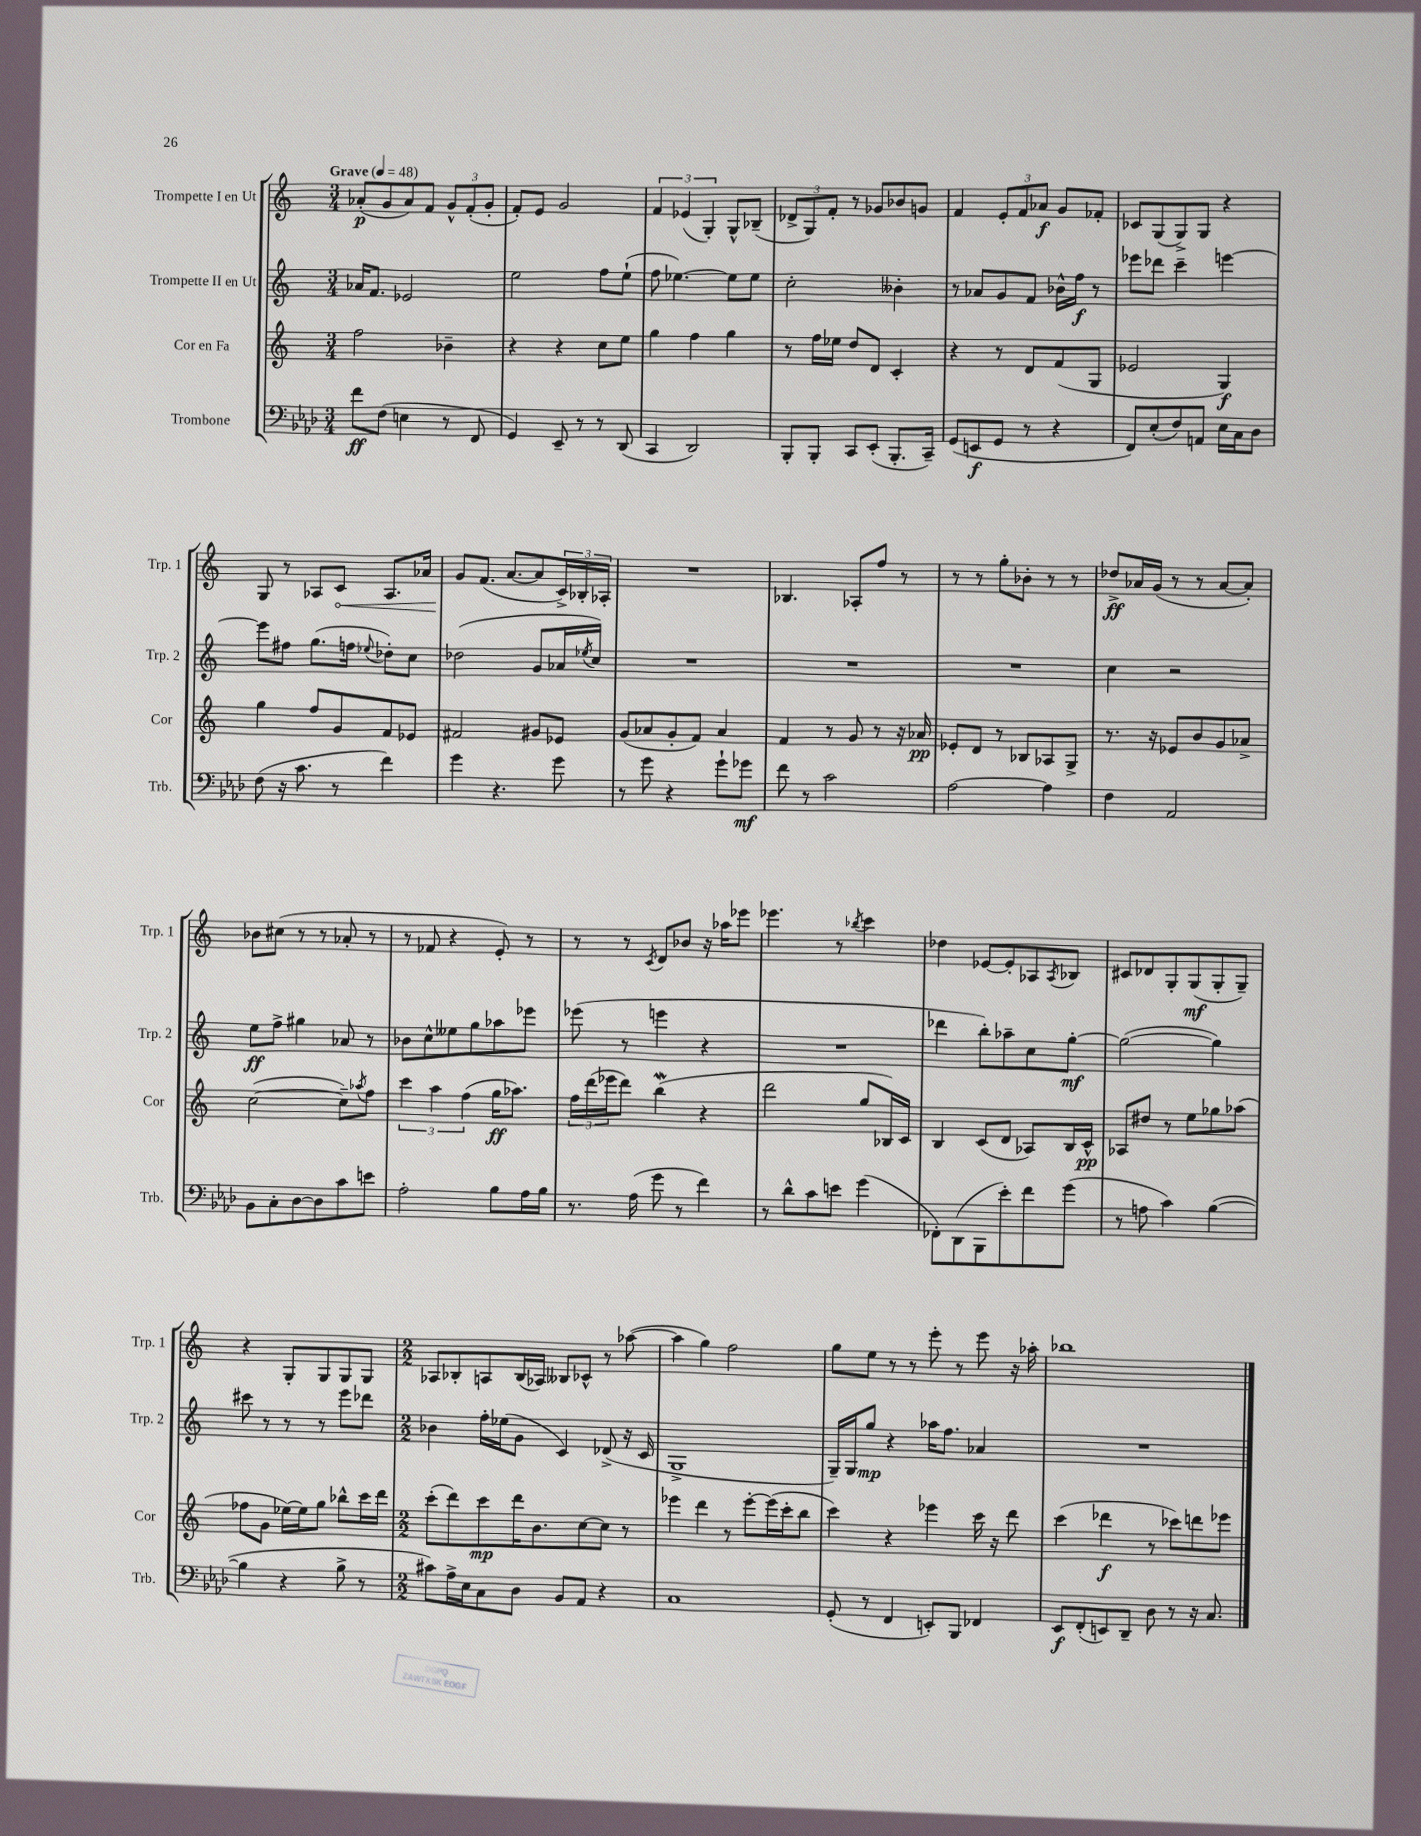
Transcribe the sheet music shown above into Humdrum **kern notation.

**kern	**dynam	**kern	**dynam	**kern	**dynam	**kern	**dynam
*part4	*part4	*part3	*part3	*part2	*part2	*part1	*part1
*staff4	*staff4	*staff3	*staff3	*staff2	*staff2	*staff1	*staff1
*I"Trombone	*	*I"Cor en Fa	*	*I"Trompette II en Ut	*	*I"Trompette I en Ut	*
*I'Trb.	*	*I'Cor	*	*I'Trp. 2	*	*I'Trp. 1	*
*clefF4	*	*clefG2	*	*clefG2	*	*clefG2	*
*k[b-e-a-d-]	*	*k[]	*	*k[]	*	*k[]	*
*M3/4	*	*M3/4	*	*M3/4	*	*M3/4	*
*MM48	*	*MM48	*	*MM48	*	*MM48	*
=1	=1	=1	=1	=1	=1	=1	=1
!	!	!	!	!	!	!LO:TX:a:B:t=Grave	!
8f\L	ff	2ff\	.	16a-X/KL	.	(8a-X'/L	p
.	.	.	.	8.f/J	.	.	.
(8F\J	.	.	.	.	.	8g/	.
4En\	.	.	.	2e-X/	.	8a-/)	.
.	.	.	.	.	.	8f/J	.
8r	.	4b-X~\	.	.	.	12g^^/L	.
.	.	.	.	.	.	(12f'/	.
8FF/	.	.	.	.	.	.	.
.	.	.	.	.	.	12g'/J	.
=2	=2	=2	=2	=2	=2	=2	=2
4GG/)	.	4r	.	2ee\	.	8f'/L)	.
.	.	.	.	.	.	8e/J	.
8EE-~/	.	4r	.	.	.	2g/	.
8r	.	.	.	.	.	.	.
8r	.	8cc\L	.	8ff\L	.	.	.
(8DD-/	.	8ee\J	.	(8ee`\J	.	.	.
=3	=3	=3	=3	=3	=3	=3	=3
4CC/	.	4gg\	.	8ff\	.	6f/	.
.	.	.	.	[4.ee-X\)	.	.	.
.	.	.	.	.	.	(6e-X/	.
2DD-/)	.	4ff\	.	.	.	.	.
.	.	.	.	.	.	6G'/)	.
.	.	4gg\	.	8ee-\L]	.	8G^^/L	.
.	.	.	.	8ee-\J	.	(8B-X~/J	.
=4	=4	=4	=4	=4	=4	=4	=4
8BBB-'/L	.	8r	.	2cc'\	.	12d-X^/L	.
.	.	.	.	.	.	12G/)	.
8BBB-'/J	.	16ff\LL	.	.	.	.	.
.	.	.	.	.	.	12f'/J	.
.	.	16ee-X\JJ	.	.	.	.	.
8CC/L	.	8dd/L	.	.	.	8r	.
(8EE-'/J	.	8d/J	.	.	.	8g-X/L	.
8.BBB-'/L	.	4c'/	.	4b--X'\	.	8b-X/	.
.	.	.	.	.	.	8gn/J	.
16CC~/Jk)	.	.	.	.	.	.	.
=5	=5	=5	=5	=5	=5	=5	=5
(8GG/L	.	4r	.	8r	.	4f/	.
8EEn/	f	.	.	8a-X/L	.	.	.
8GG/J	.	8r	.	8g/	.	12e'/L	.
.	.	.	.	.	.	12f/	.
8r	.	8d/L	.	8f/J	.	.	.
.	.	.	.	.	.	12a-X/J	f
4r	.	(8f/	.	16b-X^^\LL	.	8g/L	.
.	.	.	.	16ff\JJ	f	.	.
.	.	8G/J	.	8r	.	8f-X'/J	.
=6	=6	=6	=6	=6	=6	=6	=6
8FF/L)	.	2e-X/	.	8eee-X\L	.	8c-X/L	.
(8E-'/	.	.	.	8ddd-X\J	.	(8G/	.
8F/)	.	.	.	4ccc~\	.	8G^/)	.
8AAn/J	.	.	.	.	.	8G/J	.
16E-\LL	.	4G/)	f	[4eeen\	.	4r	.
16C\J	.	.	.	.	.	.	.
8D-\J	.	.	.	.	.	.	.
!!LO:LB:g=z
=7	=7	=7	=7	=7	=7	=7	=7
(8F\	.	4gg\	.	8eee\L]	.	8G/	.
16r	.	.	.	8ff#X\J	.	8r	.
8.c\	.	.	.	.	.	.	.
.	.	8ff/L	.	(8.gg\L	.	8A-X/L	.
!	!	!	!	!	!	!	!LO:HP:b
8r	.	8g/	.	.	.	8c/J	<
.	.	.	.	16ffn\Jk	.	.	.
.	.	.	.	8qqee-X/	.	.	.
4f\)	.	8f/	.	8dd-X'\L)	.	8.A-/L	.
.	.	8e-X/J	.	8cc\J	.	.	.
.	.	.	.	.	.	16a-X/Jk	.
=8	=8	=8	=8	=8	=8	=8	=8
4g\	.	2f#X/	.	(2dd-X\	.	8g/L	.
.	.	.	.	.	.	(8.f/J	[
4.r	.	.	.	.	.	.	.
.	.	.	.	.	.	[8.a/L	.
.	.	8g#X/L	.	8g/L	.	8a/]	.
8g\	.	8e-X/J	.	16a-X/L	.	24c^/L)	.
.	.	.	.	.	.	24B-X'/	.
.	.	.	.	8qee-X/	.	.	.
.	.	.	.	16cc/JJ)	.	.	.
.	.	.	.	.	.	24A-X'/JJ	.
=9	=9	=9	=9	=9	=9	=9	=9
8r	.	(8g/L	.	2.r	.	2.r	.
8g\	.	8a-X/	.	.	.	.	.
4r	.	8g'/	.	.	.	.	.
.	.	8f/J)	.	.	.	.	.
8g`\L	.	4a-/	.	.	.	.	.
8g-X\J	mf	.	.	.	.	.	.
=10	=10	=10	=10	=10	=10	=10	=10
8f\	.	4f/	.	2.r	.	4.B-X/	.
8r	.	.	.	.	.	.	.
2c\	.	8r	.	.	.	.	.
.	.	8g/	.	.	.	8A-X'/L	.
.	.	8r	.	.	.	8ff/J	.
.	.	16r	.	.	.	8r	.
.	.	16a-X/	pp	.	.	.	.
=11	=11	=11	=11	=11	=11	=11	=11
[2A-\	.	8e-X'/L	.	2.r	.	8r	.
.	.	8d/J	.	.	.	8r	.
.	.	8r	.	.	.	8gg'\L	.
.	.	8B-X/L	.	.	.	8b-X'\J	.
4A-\]	.	8A-X/	.	.	.	8r	.
.	.	8G^/J	.	.	.	8r	.
=12	=12	=12	=12	=12	=12	=12	=12
4F\	.	8.r	.	4cc\	.	8dd-X^/L	ff
.	.	.	.	.	.	16a-X/L	.
.	.	16r	.	.	.	(16g/JJ	.
2AA-/	.	8e-X/L	.	2r	.	8r	.
.	.	8b/	.	.	.	8r	.
.	.	8g/	.	.	.	[8a-/L	.
.	.	8a-X^/J	.	.	.	8a-'/J])	.
!!LO:LB:g=z
=13	=13	=13	=13	=13	=13	=13	=13
8BB-\L	.	([2cc\	.	8ee\L	ff	8b-X\L	.
8C'\	.	.	.	8ff^\J	.	(8cc#X\J	.
[8D-\	.	.	.	4gg#X\	.	8r	.
8D-\]	.	.	.	.	.	8r	.
8c\	.	8cc~\L])	.	8a-X/	.	8a-X'/	.
.	.	8qaa-X/	.	.	.	.	.
8en\J	.	8ff\J	.	8r	.	8r	.
=14	=14	=14	=14	=14	=14	=14	=14
2A-'\	.	6ccc\	.	8b-X\L	.	8r	.
.	.	.	.	8cc^^\	.	8f-X/	.
.	.	6aa\	.	.	.	.	.
.	.	.	.	8ee--X\	.	4r	.
.	.	(6ff\	.	.	.	.	.
.	.	.	.	8gg\	.	.	.
8B-\L	.	16gg\KL	ff	8aa-X\	.	8e'/)	.
.	.	8.aa-X\J)	.	.	.	.	.
16A-\L	.	.	.	8eee-X\J	.	8r	.
16B-\JJ	.	.	.	.	.	.	.
=15	=15	=15	=15	=15	=15	=15	=15
8.r	.	24ff\LL	.	(8eee-X\	.	8r	.
.	.	(24ddd\	.	.	.	.	.
.	.	24eee-X\J	.	.	.	.	.
.	.	8ddd\J)	.	8r	.	8r	.
(16A-\	.	.	.	.	.	.	.
.	.	.	.	.	.	8qc/	.
8g\	.	(4bbW\	.	4eeen\	.	8d/L	.
8r	.	.	.	.	.	8b-X/J	.
4f\)	.	4r	.	4r	.	16r	.
.	.	.	.	.	.	16aa-X\KL	.
.	.	.	.	.	.	8eee-X\J	.
=16	=16	=16	=16	=16	=16	=16	=16
8r	.	2ddd\	.	2.r	.	4.eee-X\	.
8d-^^\L	.	.	.	.	.	.	.
8c\	.	.	.	.	.	.	.
8en\J	.	.	.	.	.	8r	.
.	.	.	.	.	.	8qbb-X/	.
(4g\	.	8gg/L	.	.	.	4ccc\	.
.	.	16B-X/L)	.	.	.	.	.
.	.	16c/JJ	.	.	.	.	.
=17	=17	=17	=17	=17	=17	=17	=17
8FF-X'\L)	.	4B/	.	4ddd-X\	.	4dd-X\	.
(8DD-\	.	.	.	.	.	.	.
8BBB-\	.	(8c/L	.	8bb'\L)	.	[8e-X/L	.
8e-'\)	.	8d/J	.	8aa-X~\	.	8e-'/]	.
8f\	.	8A-X/L)	.	8cc\	.	8A-X/	.
.	.	.	.	.	.	8qA-/	.
(8g\J	.	16B/L	.	[8gg'\J	mf	8B-X/J	.
.	.	16c^^/JJ	pp	.	.	.	.
=18	=18	=18	=18	=18	=18	=18	=18
8r	.	8A-X/L	.	(2gg\_	.	8c#X/L	.
8An\	.	8dd#X/J	.	.	.	8d-X/	.
4c\)	.	8r	.	.	.	8G'/	.
.	.	8ee\L	.	.	.	(8G/	mf
([4B-\	.	8gg-X\	.	4gg\])	.	8G'/	.
.	.	(8aa-X\J	.	.	.	8G~/J)	.
!!LO:LB:g=z
=19	=19	=19	=19	=19	=19	=19	=19
4B-\]	.	8ff-X\L	.	8ccc#X\	.	4r	.
.	.	8g\J	.	8r	.	.	.
4r	.	[16ee-X\LL)	.	8r	.	8G'/L	.
.	.	16ee-\J]	.	.	.	.	.
.	.	8gg\J	.	8r	.	8G/	.
8B-^\	.	8bb-X^^\L	.	8eee\L	.	8G/	.
8r	.	16ccc\L	.	8ddd-X\J	.	8G/J	.
.	.	16ddd\JJ	.	.	.	.	.
=20	=20	=20	=20	=20	=20	=20	=20
*M2/2	*	*M2/2	*	*M2/2	*	*M2/2	*
8c#X\L)	.	(8ccc'\L	.	4b-X\	.	8A-X/L	.
16A-^\L	.	8ddd\)	.	.	.	8B-X'/	.
16E-\J	.	.	.	.	.	.	.
8C\	.	8ccc\	mp	16ff'\LL	.	8An/	.
.	.	.	.	(16ee-X\J	.	.	.
8D-\J	.	16ddd\K	.	8g\J	.	(16B-/L	.
.	.	8.b\	.	.	.	16A-X/JJ)	.
8BB-/L	.	.	.	4c/)	.	8B--X/L	.
8AA-/J	.	[8cc\	.	.	.	8c-X^^/J	.
4r	.	8cc\J]	.	(8d-X^/	.	8r	.
.	.	8r	.	16r	.	([8aa-X\	.
.	.	.	.	16c/	.	.	.
=21	=21	=21	=21	=21	=21	=21	=21
1C	.	4eee-X\	.	1G^	.	4aa-\]	.
.	.	4ddd\	.	.	.	4gg\)	.
.	.	8r	.	.	.	2ff\	.
.	.	[8eee-'\L	.	.	.	.	.
.	.	(16eee-\L]	.	.	.	.	.
.	.	16ccc'\J	.	.	.	.	.
.	.	8bb\J	.	.	.	.	.
=22	=22	=22	=22	=22	=22	=22	=22
(8GG'/	.	4ccc\)	.	16G~/LL)	.	8gg\L	.
.	.	.	.	16G/J	.	.	.
8r	.	.	.	8gg/J	mp	8ee\J	.
4FF/	.	4r	.	4r	.	8r	.
.	.	.	.	.	.	8r	.
8EEn'/L)	.	4eee-X\	.	16aa-X\KL	.	8eee'\	.
.	.	.	.	8.ff\J	.	.	.
8BBB-/J	.	.	.	.	.	8r	.
4FF-X/	.	16ccc\	.	4a-X/	.	8eee\	.
.	.	16r	.	.	.	.	.
.	.	8ddd\	.	.	.	16r	.
.	.	.	.	.	.	16aa-X'\	.
=23	=23	=23	=23	=23	=23	=23	=23
8EE-/L	f	(4ccc\	.	1r	.	1bb-X	.
(8FF'/	.	.	.	.	.	.	.
8EEn/)	.	4ddd-X\	f	.	.	.	.
8DD-~/J	.	.	.	.	.	.	.
8D-\	.	8r	.	.	.	.	.
8r	.	8ccc-X\L)	.	.	.	.	.
16r	.	8dddn\	.	.	.	.	.
8.C/	.	.	.	.	.	.	.
.	.	8eee-X\J	.	.	.	.	.
==	==	==	==	==	==	==	==
*-	*-	*-	*-	*-	*-	*-	*-
